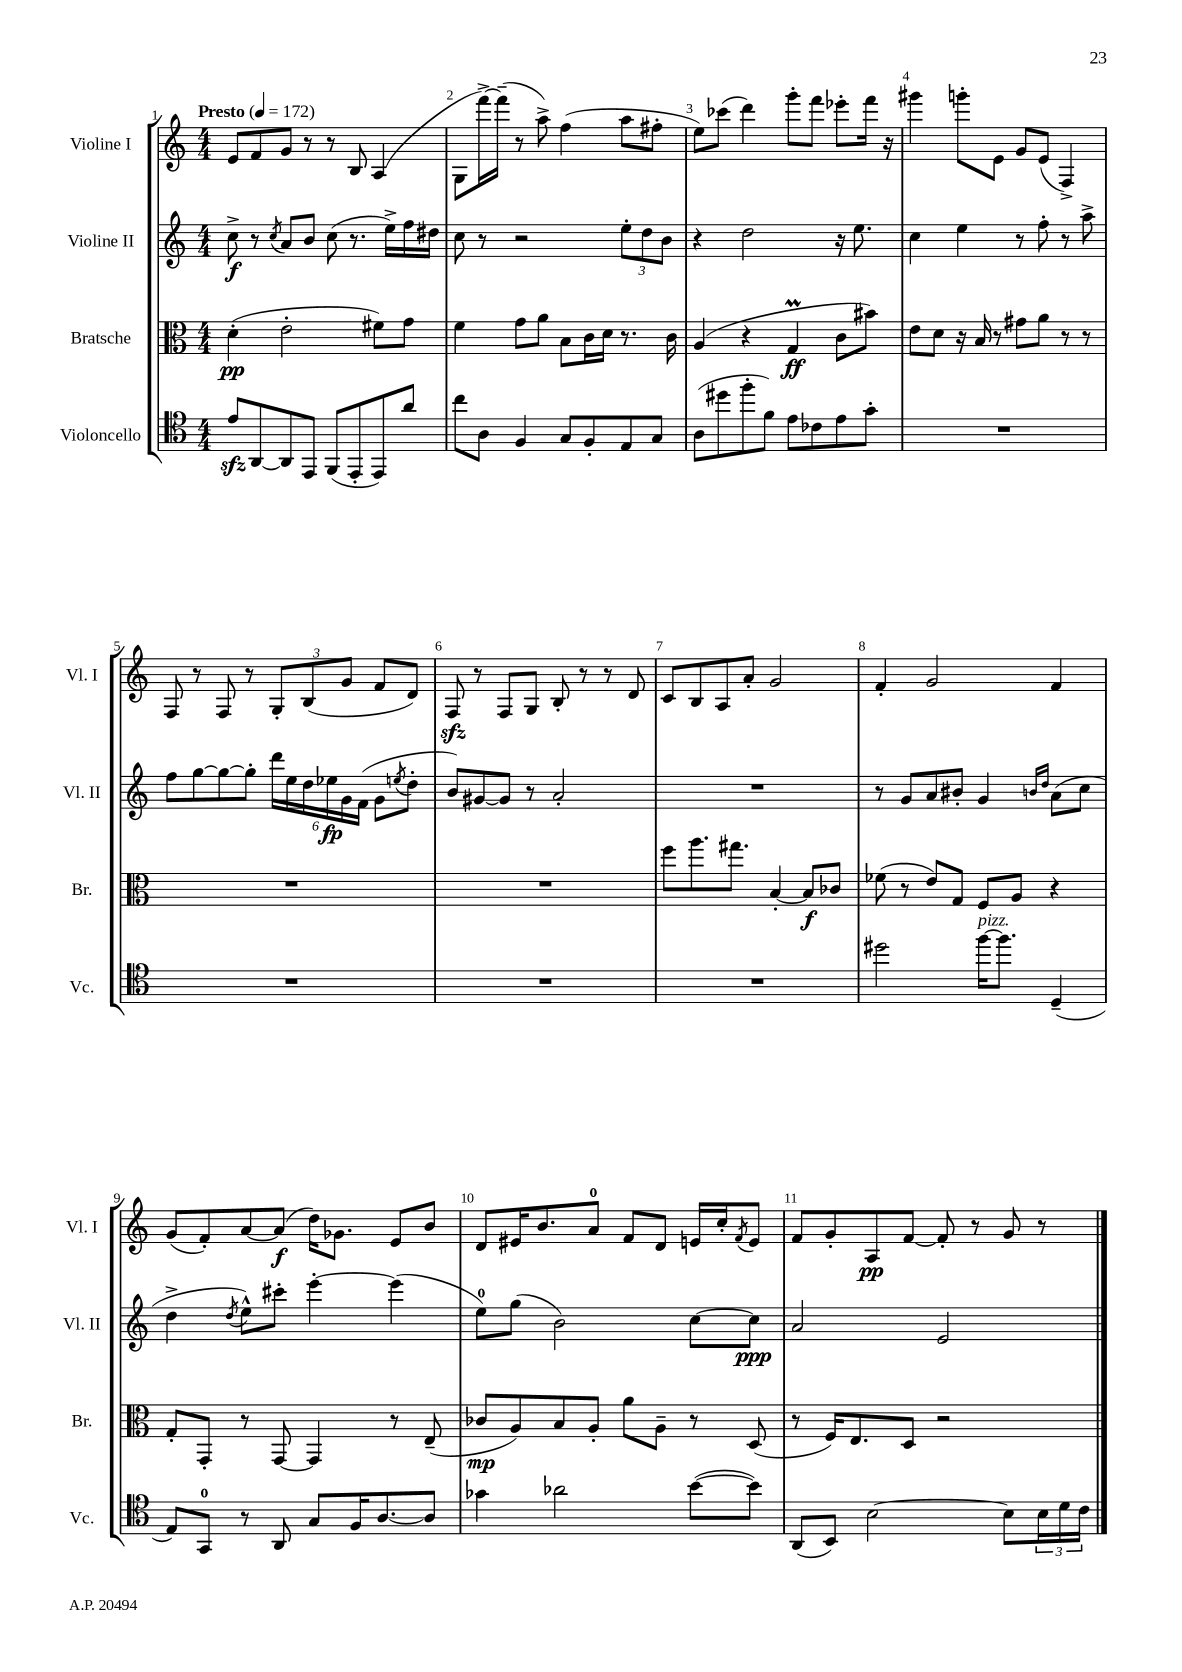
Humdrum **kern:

**kern	**kern	**kern	**kern
*staff4	*staff3	*staff2	*staff1
*clefC4	*clefC3	*clefG2	*clefG2
*k[]	*k[]	*k[]	*k[]
*M4/4	*M4/4	*M4/4	*M4/4
*MM172	*MM172	*MM172	*MM172
8e	(4d'	8cc^	8e
[8AA	.	8r	8f
.	.	8qcc	.
8AA]	2e'	8a	8g
8EE	.	8b	8r
(8FF	.	(8cc	8r
8EE'	.	8.r	8B
8EE)	8f#)	.	(4A
.	.	16ee^)	.
8a	8g	16ff	.
.	.	16dd#	.
=	=	=	=
8cc	4f	8cc	8G
8A	.	8r	[16fff^)
.	.	.	(16fff~]
4F	8g	2r	8r
.	8a	.	8aa^)
8G	8B	.	(4ff
8F'	16c	.	.
.	16d	.	.
8E	8.r	12ee'	8aa
.	.	12dd	.
8G	.	.	8ff#'
.	.	12b	.
.	16c	.	.
=	=	=	=
(8A	(4A	4r	8ee)
8dd#	.	.	(8ccc-
8ff'	4r	2dd	4ddd)
8f)	.	.	.
8e	4G	.	8ggg'
8c-	.	.	8fff
8e	8c	16r	8eee-'
.	.	8.ee	.
8g'	8b#)	.	16fff
.	.	.	16r
=	=	=	=
1r	8e	4cc	4ggg#
.	8d	.	.
.	16r	4ee	8ggg'
.	16B	.	.
.	8r	.	8e
.	8g#	8r	8g
.	8a	8ff'	(8e
.	8r	8r	4F^)
.	8r	8aa^	.
=	=	=	=
1r	1r	8ff	8F
.	.	[8gg	8r
.	.	8gg_	8F
.	.	8gg']	8r
.	.	24ddd	12G'
.	.	24ee	.
.	.	24dd	(12B
.	.	24ee-	.
.	.	24g	12g
.	.	(24f	.
.	.	8g	8f
.	.	8qee	.
.	.	8dd'	8d)
=	=	=	=
1r	1r	8b)	8F
.	.	[8g#	8r
.	.	8g#]	8F
.	.	8r	8G
.	.	2a'	8B'
.	.	.	8r
.	.	.	8r
.	.	.	8d
=	=	=	=
1r	8ff	1r	8c
.	8.aa	.	8B
.	.	.	8A
.	8.gg#	.	.
.	.	.	8a'
.	[4B'	.	2g
.	8B]	.	.
.	8c-	.	.
=	=	=	=
2dd#	(8f-	8r	4f'
.	8r	8g	.
.	8e)	8a	2g
.	8G	8b#'	.
[16ff	8F	4g	.
8.ff]	.	.	.
.	8A	.	.
.	.	16qqb	.
.	.	16qqdd	.
(4D~	4r	(8a	4f
.	.	8cc	.
=	=	=	=
8E)	8G'	4dd^	(8g
8GG	8GG'	.	8f')
.	.	8qdd	.
8r	8r	8ee^^)	[8a
8AA	[8GG	8ccc#'	(8a]
8G	4GG]	[4eee'	16dd)
.	.	.	8.g-
16F	.	.	.
[8.A	.	.	.
.	8r	(4eee]	8e
8A]	(8E~	.	8b
=	=	=	=
4g-	8c-	8ee)	8d
.	8A)	(8gg	16e#
.	.	.	8.b
2a-	8B	2b)	.
.	8A'	.	8a
.	8a	.	8f
.	8A~	.	8d
([8b	8r	[8cc	16e
.	.	.	16cc'
.	.	.	8qf
8b])	(8D	8cc]	8e
=	=	=	=
(8AA	8r	2a	8f
8BB)	16F)	.	8g'
.	8.E	.	.
[2B	.	.	8A
.	8D	.	[8f
.	2r	2e	8f']
.	.	.	8r
8B]	.	.	8g
24B	.	.	8r
24d	.	.	.
24c	.	.	.
==	==	==	==
*-	*-	*-	*-
